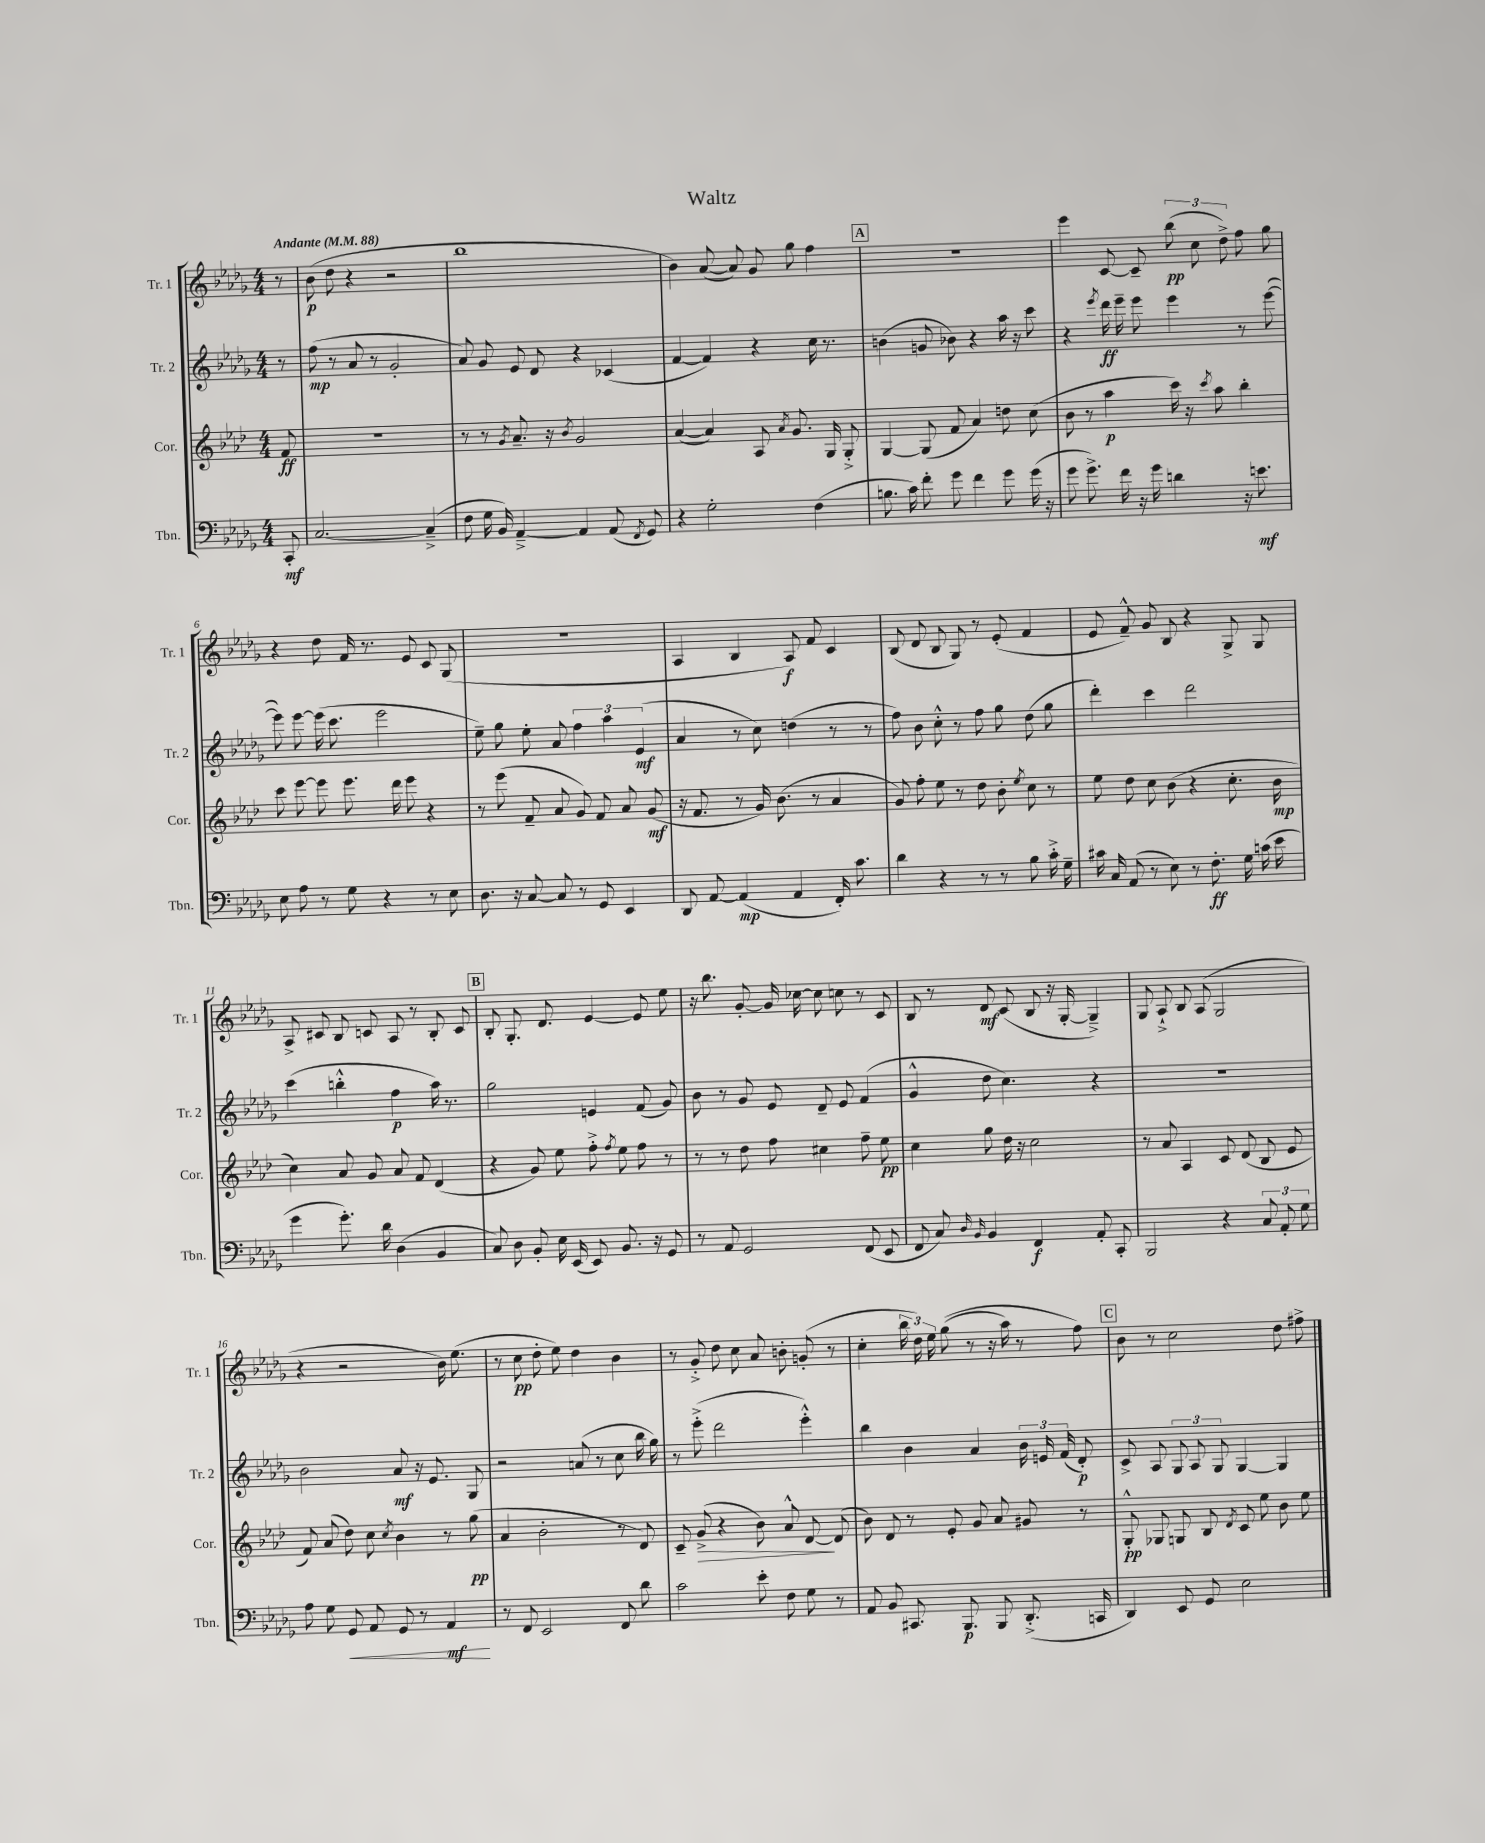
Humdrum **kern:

**kern	**kern	**kern	**kern
*staff4	*staff3	*staff2	*staff1
*clefF4	*clefG2	*clefG2	*clefG2
*k[b-e-a-d-g-]	*k[b-e-a-d-]	*k[b-e-a-d-g-]	*k[b-e-a-d-g-]
*M4/4	*M4/4	*M4/4	*M4/4
*MM88	*MM88	*MM88	*MM88
8CC'	8f	8r	8r
=	=	=	=
[2.C	1r	(8ff	(8b-
.	.	8r	8dd-
.	.	8a-	4r
.	.	8r	.
.	.	2g-'	2r
(4C~^]	.	.	.
=	=	=	=
8F	8r	8a-)	1bb-
16G-	8r	8g-	.
16BB-)	.	.	.
.	8qg	.	.
[4AA-~^	8.a-~	8e-	.
.	.	8d-	.
.	16r	.	.
.	8qb-	.	.
4AA-]	2g	4r	.
(8AA-	.	(4c-	.
8qFF	.	.	.
8GG-)	.	.	.
=	=	=	=
4r	([4a-	[4f	4b-)
2G-'	4a-])	4f])	([8a-
.	.	.	8a-])
.	8A-	4r	8g-
.	8qa-	.	.
.	8.g	.	8gg-
(4F	.	16cc	4ff
.	16G	8.r	.
.	8G'^	.	.
=	=	=	=
8.B	[4G	(4b	1r
16c)	.	.	.
8f'	(8G]	8g	.
8g-	8f	8b-)	.
4f	4a-)	4r	.
8g-	8dd	16aa-	.
.	.	16r	.
(16g-	(8cc	8ccc	.
16r	.	.	.
=	=	=	=
8g-	8b-	4r	4eee-
8.g-^)	8r	.	.
.	.	8qeee-	.
.	4aa-	16ddd-	[8c
16f	.	16eee-~	.
16r	.	8eee-	8c~]
16g-	.	.	.
4d	16ccc)	4eee-	(12bb-
.	16r	.	.
.	.	.	12cc
.	8qccc	.	.
.	8aa-	.	.
.	.	.	12dd-^)
16r	4bb-'	8r	8ff
8.e	.	.	.
.	.	([8eee-	8gg-
=	=	=	=
8E-	8ccc	8eee-])	4r
8A-	[8eee-	[8eee-	.
8r	8eee-]	(16eee-]	8dd-
.	.	8.ccc	.
8G-	8.eee-	.	16f
.	.	.	8.r
4r	.	2eee-	.
.	16ddd-	.	.
.	8eee-	.	8e-
8r	4r	.	8c
8E-	.	.	(8G-
=	=	=	=
8.D-	8r	8ee-~)	1r
.	(8eee-	8gg-	.
16r	.	.	.
[8C	8f~	8ee-'	.
8C]	8a-	8a-	.
8r	8g)	6ff	.
8GG-	8f	.	.
.	.	6aa-	.
4EE-	8a-	.	.
.	.	(6e-	.
.	(8g	.	.
=	=	=	=
8DD-	16r	4a-	4A-
.	8.f	.	.
[8AA-	.	.	.
(4AA-]	8r	8r	4B-
.	16g)	8cc)	.
.	(8.b-	.	.
4AA-	.	(4dd	8A-)
.	8r	.	8f
16FF')	4a-	8r	4c
8.c	.	.	.
.	.	8r	.
=	=	=	=
4d-	8g)	8ff)	(8B-
.	8ff'	8b-	8d-
4r	8ee-	8cc'^^	8B-
.	8r	8r	8G-)
8r	8dd-	8ff	8r
8r	8b-'	8gg-	(8e-'
.	8qee-	.	.
8B-	8cc	(8dd-	4f
16c'^	8r	8gg-	.
16G-~	.	.	.
=	=	=	=
16c#	8ee-	4ddd-')	8e-
16C	.	.	.
(8AA-	8dd-	.	8f~^^)
8r	8cc	4ccc	8g-
8E-)	(8b-	.	8B-
8r	4r	2ddd-	4r
8.F'	.	.	.
.	8.cc'	.	8G-^
16G-	.	.	.
(16c	.	.	8G-
16e-	16b-	.	.
=	=	=	=
4g-	4cc)	(4ccc	8A-^
.	.	.	8c#
8.g-')	8a-	4bb'^^	8B-
.	8g	.	8c
16d-	.	.	.
(4D-	8a-	4ff	8A-
.	8f	.	8r
4BB-	(4d-	16aa-)	8B-'
.	.	8.r	.
.	.	.	8c
=	=	=	=
8C)	4r	2gg-	8B-'
8D-	.	.	8.G-'
8BB-'	8g)	.	.
.	.	.	8.d-
16E-	8ee-	.	.
(16EE-	.	.	.
8EE-)	8ff'^	4e	[4e-
.	8qff	.	.
8.BB-	8ee-	.	.
.	8ff	(8f	8e-]
16r	.	.	.
8GG-	8r	8g-)	8ee-
=	=	=	=
8r	8r	8b-	16r
.	.	.	8.bb-
8AA-	8r	8r	.
2GG-	8dd-	8g-	[8g-'
.	8ff	8e-	16g-]
.	.	.	[16cc-
.	4cc#	8d-~	8cc-]
.	.	8e-	8cc
(8FF	8ff~	(4f	8r
8EE-	8ee-	.	8c
=	=	=	=
8FF	4cc	4g-^^	8B-
8C)	.	.	8r
16qqD-	.	.	.
16qqBB-	.	.	.
4BB-	8gg	8dd-	8d-
.	16dd-	4.cc)	(8c
.	16r	.	.
4FF	2cc	.	8B-
.	.	.	16r
.	.	.	[16G-'
8AA-'	.	4r	4G-~^])
8CC'	.	.	.
=	=	=	=
2BBB-	8r	1r	8G-
.	8a-	.	8A-`^
.	4A-	.	8B-
.	.	.	(8A-
4r	8c	.	2G-
.	(8d-	.	.
12C	8B-	.	.
12AA-'	.	.	.
.	8e-	.	.
12G-	.	.	.
=	=	=	=
8A-	8f)	2b-	4r
8G-	(8a-	.	.
8GG-	8dd-)	.	2r
8AA-	8cc	.	.
.	8qcc	.	.
8GG-	4b-	8a-	.
8r	.	16r	.
.	.	8.e-	.
4AA-	8r	.	16b-)
.	.	.	(8.ee-
.	(8gg	8G-	.
=	=	=	=
8r	4a-	2r	8r
8FF	.	.	8cc
2EE-	2b-'	.	8dd-'
.	.	.	8ee-)
.	.	(8a	4dd-
.	.	8r	.
8FF	8r	8cc	4b-
8d-	8d-)	16bb-	.
.	.	16gg-)	.
=	=	=	=
2c	8c~	8r	8r
.	(8g^	(8eee-'^	8g-'^
.	4r	2ddd-	8dd-
.	.	.	8cc
8e-'	8b-)	.	8a-
8F	8a-^^	.	8b'
8G-	[8d-	4eee-'^^)	(8g'
8r	(8d-]	.	8r
=	=	=	=
8AA-	8b-)	4bb-	4cc'
8BB-	8d-	.	.
8.CC#	8r	4b-	24bb-
.	.	.	24dd-)
.	.	.	24ee-
.	8e-'	.	&((8gg-
8.BBB-	.	.	.
.	8g	4a-	8r
8BBB-	8a-	.	16r
.	.	.	16aa-)
(8.DD-'^	8g#	24b-	8r
.	.	24e	.
.	.	(24f	.
.	8r	8d-')	8ff&)
16CC	.	.	.
=	=	=	=
4DD-)	8G'^^	8c^	8b-
.	8G-	8A-	8r
8EE-	8G	12G-	2cc
.	.	12A-	.
8GG-	8B-	.	.
.	.	12G-	.
.	8qd-	.	.
2E-	8c	[4G-	.
.	8ee-	.	.
.	8b-	4G-]	8dd-
.	8ee-	.	8ff#^
==	==	==	==
*-	*-	*-	*-
